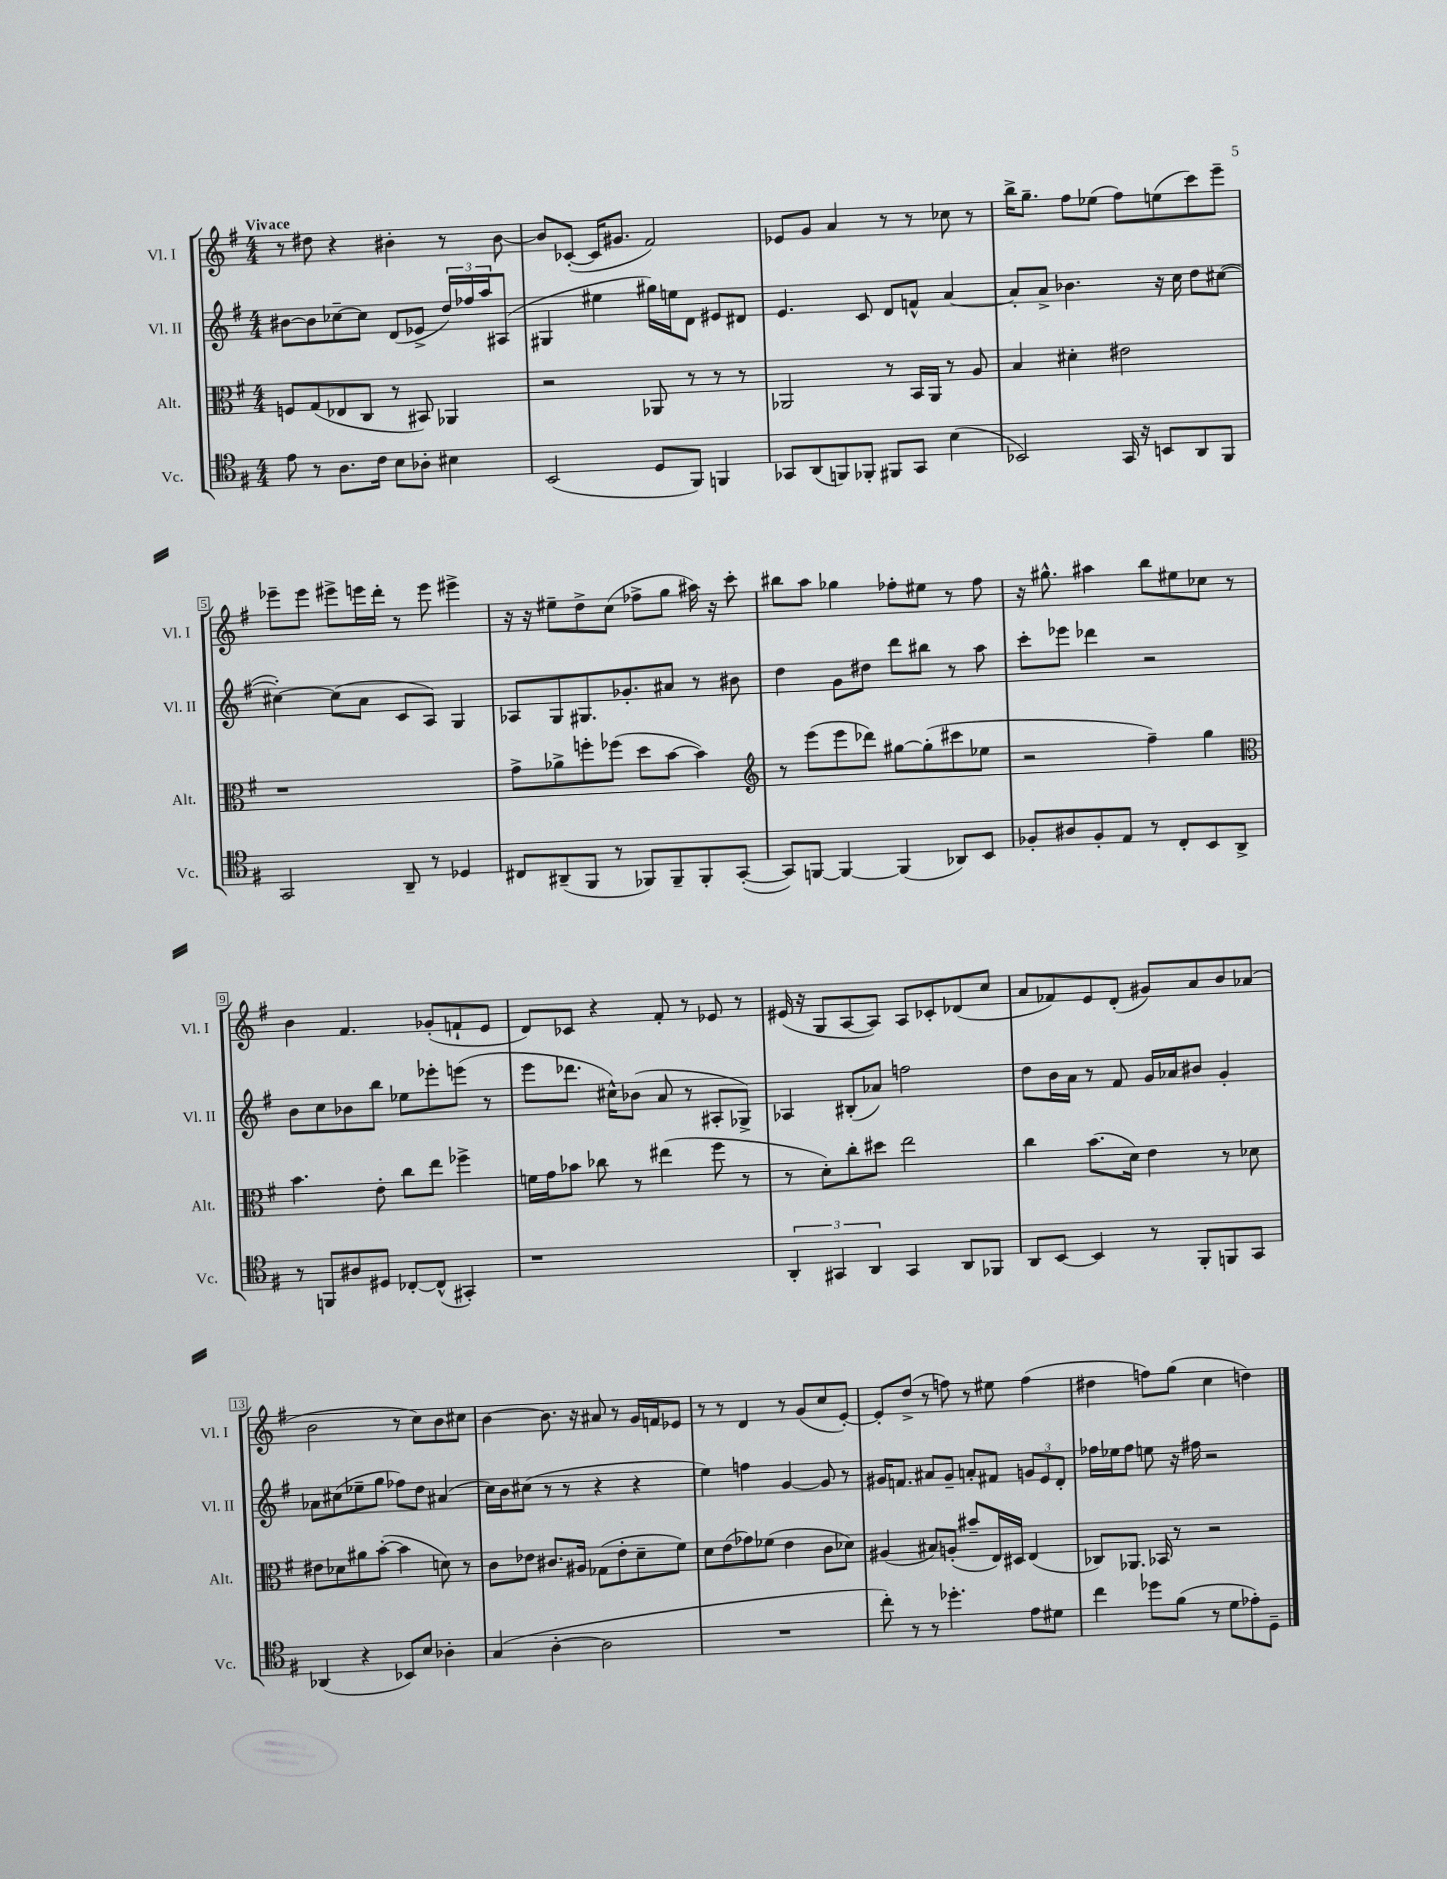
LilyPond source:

<<
\new StaffGroup <<
\new Staff = "s0" \with { instrumentName = "Vl. I" shortInstrumentName = "Vl. I" } {
    \clef treble \key g \major \numericTimeSignature \time 4/4 \tempo "Vivace"
    r8 dis''8 r4 bis'4-. r8 bis'8~ |
    bis'8 ces'8~-.( ces'16 gis'8. fis'2) |
    ees'8 g'8 a'4 r8 r8 ces''8 r8 |
    b''16-> g''8.-- fis''8 ees''8( fis''8) e''8( c'''8) e'''8-- |
    ees'''8-- ees'''8 eis'''8-> e'''16 d'''16-. r8 e'''8 eis'''4-> |
    r16 r16 eis''8-- d''8-> c''8( fes''8-> g''8 ais''16) r16 c'''8-. |
    bis''8 a''8 ges''4 fes''8-. eis''8 r8 fes''8 |
    r16 gis''8.-^ ais''4 b''8 eis''8 ces''8 r8 |
    b'4 fis'4. ges'8-.( f'8-! e'8 |
    d'8) ces'8 r4 fis'8-. r8 ees'8 r8 |
    eis'16( r16 g8 a8~ a8) a8 ces'8-. des'8( c''8 |
    a'8 fes'8) e'8 d'8-.( gis'8) a'8 b'8 aes'8( |
    b'2 r8 c''8) b'8 cis''8 |
    b'4~ b'8. r16 ais'8 r8 g'16 f'16 ees'8 |
    r8 r8 d'4 r8 g'8( c''8 e'8~-.) |
    e'8-. d''8->( r8 f''8) r8 eis''8 f''4( |
    dis''4 f''8) g''8( c''4 d''4) \bar "|." |
}
\new Staff = "s1" \with { instrumentName = "Vl. II" shortInstrumentName = "Vl. II" } {
    \clef treble \key g \major \numericTimeSignature \time 4/4
    bis'8~ bis'8 ces''8~-- ces''8 d'8( ees'8-> \tuplet 3/2 { d''16) fes''16 a''16 } ais8( |
    gis4 eis''4 gis''16) e''16 d'8 eis'8 dis'8 |
    e'4. c'8 d'8 f'8-^ a'4~ |
    a'8-. a'8-> bes'4. r16 c''16 d''8 cis''8~( |
    cis''4~-.) cis''8( a'8 c'8 a8) g4 |
    aes8 g8 gis8. ges'8.-. ais'8 r8 bis'8 |
    d''4 g'8 dis''8 d'''8 bis''8 r8 a''8 |
    c'''8-. ees'''8 des'''4 r2 |
    b'8 c''8 bes'8 b''8 ees''8 ees'''8-. e'''8( r8 |
    e'''8 des'''8. cis''16-^) bes'8( a'8 r8 ais8-. ges8->) |
    aes4 bis8-.( aes'8) f''2 |
    d''8 b'16 a'16 r8 fis'8 g'16 aes'16 bis'8 g'4-. |
    aes'8 cis''8( ees''8-- g''8 fes''8) d''8 ais'4( |
    c''16) b'16 cis''8( r8 r8 r4 r4 |
    e''4) f''4 g'4~ g'8 r8 |
    gis'16 f'8. ais'8 gis'8-- a'8-. fis'8 \tuplet 3/2 { g'8 e'8 d'8-. } |
    fes''16 ees''16 fes''8 e''8 r16 fis''16 r2 \bar "|." |
}
\new Staff = "s2" \with { instrumentName = "Alt." shortInstrumentName = "Alt." } {
    \clef alto \key g \major \numericTimeSignature \time 4/4
    f8 g8( ees8 c8 r8 bis,8) aes,4 |
    r2 aes,8 r8 r8 r8 |
    aes,2 r8 b,16 aes,16 r8 a8 |
    b4 dis'4-. eis'2 |
    r1 |
    g'8-> aes'8-> f''8-. fes''8( d''8 b'8~ b'4) |
    \clef treble r8 e'''8( e'''8 des'''8) gis''8~ gis''8-.( cis'''8 ees''8 |
    r2 fis''4--) g''4 |
    \clef alto b'4. e'8-. c''8 e''8 fes''4-> |
    f'16 g'16 bes'8 ces''8 r8 eis''4( fis''8 r8 |
    r8 d'8-.) c''8-. dis''8 e''2 |
    c''4 b'8.( d'16) e'4 r8 des'8 |
    eis'8 des'8 ais'8 b'8~-.( b'4 d'8) r8 |
    c'8 ees'8 cis'8. ais16 ges8( ees'8-. d'8-- fis'8) |
    d'8 e'8( ges'8) fes'8( e'4 c'8 des'8) |
    ais4( bis8) a8-.( bis'8-- e16) dis16 e4( |
    ces8) aes,8. bes,16 r8 r2 \bar "|." |
}
\new Staff = "s3" \with { instrumentName = "Vc." shortInstrumentName = "Vc." } {
    \clef tenor \key g \major \numericTimeSignature \time 4/4
    e'8 r8 a8. c'16 b8 aes8-. bis4 |
    b,2( d8 fis,8) f,4 |
    ges,8 a,8( f,8) fes,8-. fis,8 ges,8 b4( |
    bes,2) g,16 r16 b,8 a,8 fis,8 |
    g,2 a,8-- r8 des4 |
    cis8 ais,8--( fis,8 r8 fes,8) fes,8-- fes,8-. g,8~-.( |
    g,8) f,8~ f,4~ f,4( aes,8) b,8 |
    fes8-. ais8 fes8-. e8 r8 c8-. b,8 a,8-> |
    r8 f,8 ais8 dis8 ces8~-. ces8-^( gis,4-.) |
    r1 |
    \tuplet 3/2 { a,4-. gis,4 a,4 } gis,4 a,8 fes,8 |
    a,8 b,8~ b,4 r8 fis,8-. f,8 g,8 |
    aes,4( r4 bes,8) b8 aes4-. |
    g4( a4~-. a2 |
    R1 |
    c''8-.) r8 r8 des''4.-. e'8 dis'8 |
    c''4 des''8 fis'8( r8 d'8 ees'8-.) d8-- \bar "|." |
}
>>
>>
\layout { \context { \Score \override BarNumber.stencil = #(make-stencil-boxer 0.1 0.3 ly:text-interface::print) } }
